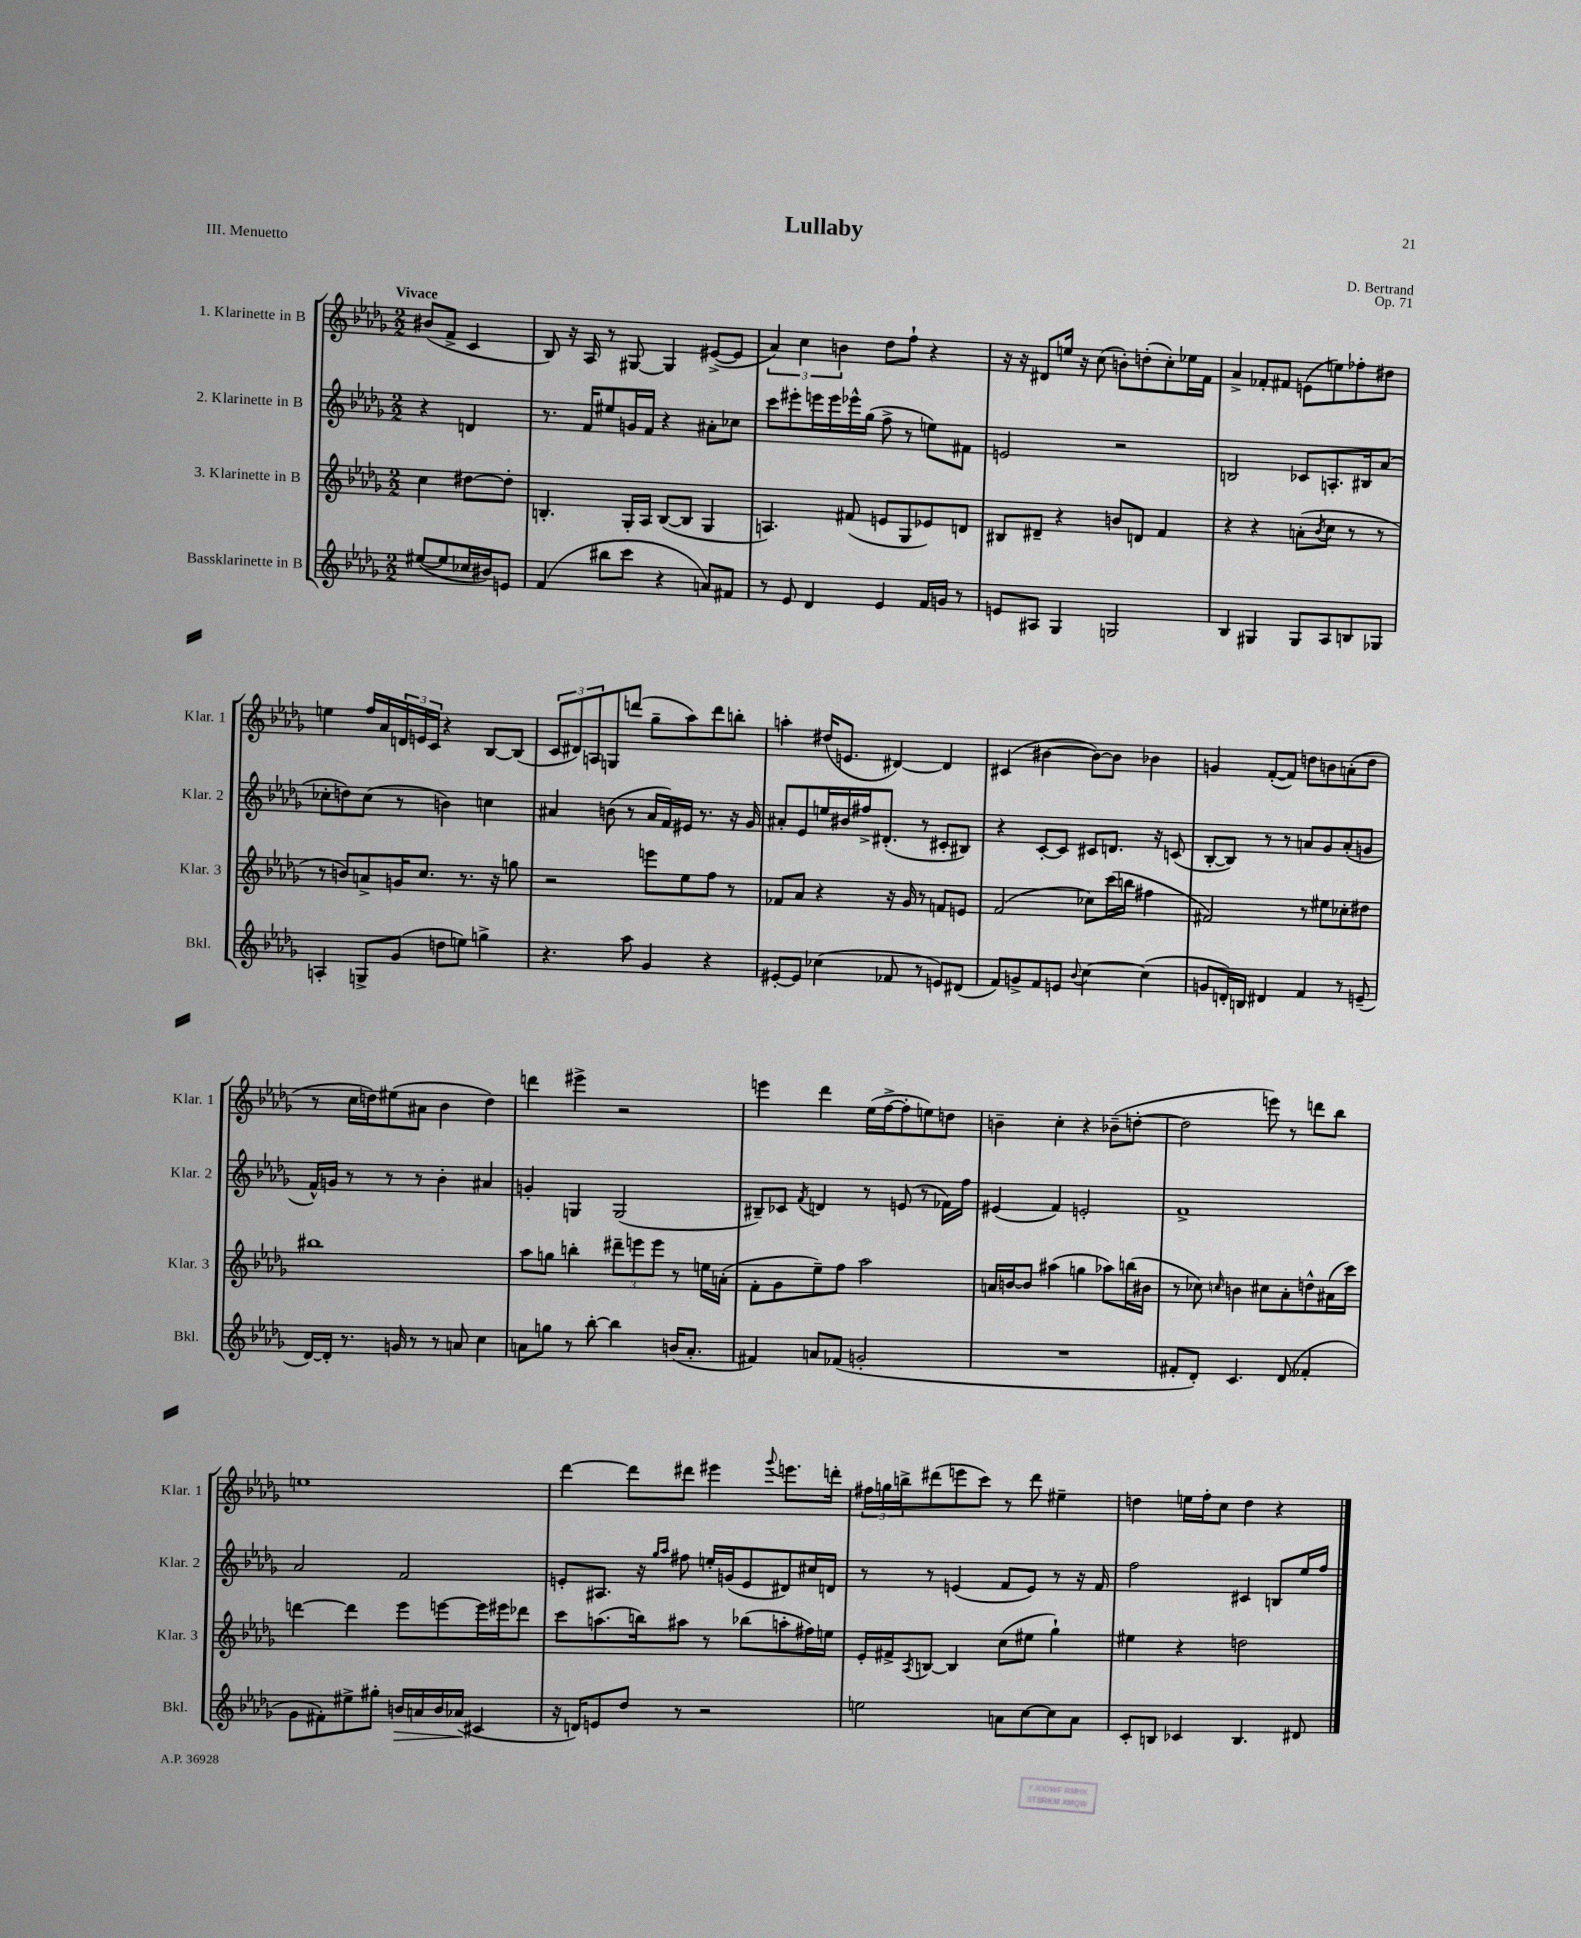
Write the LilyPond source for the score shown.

\header { title = "Lullaby" composer = "D. Bertrand" opus = "Op. 71" piece = "III. Menuetto" }
<<
\new StaffGroup <<
\new Staff = "s0" \with { instrumentName = "1. Klarinette in B" shortInstrumentName = "Klar. 1" } {
    \clef treble \key des \major \numericTimeSignature \time 2/2 \partial 2 \tempo "Vivace"
    bis'8( f'8-> c'4 |
    bes8) r16 aes16 r8 gis8~ gis4 eis'8~->( eis'8 |
    \tuplet 3/2 { aes'4) c''4 b'4 } des''8 f''8-! r4 |
    r16 r16 dis'8 e''16 r16 c''8( b'8-.) d''8-.( c''8-.) ees''16 f'16 |
    aes'4-> fes'8-. fis'8 e'8( e''8) fes''8-. dis''8 |
    e''4 f''16 aes'16 \tuplet 3/2 { d'16 e'16 c'16 } r4 bes8~ bes8( |
    \tuplet 3/2 { c'8 dis'8) a8 } g8 d'''8( ges''8-- aes''8) d'''8 b''8-. |
    a''4-. dis''16( e'8. dis'4~) dis'4 |
    cis'4( bis'4~ bis'8~) bis'8 bes'4 |
    g'4 f'8~-.( f'8) d''8 b'8 a'8-.( d''8 |
    r8 c''16 d''16) eis''8( ais'8 bes'4 d''4) |
    d'''4 eis'''4-> r2 |
    e'''4 des'''4 ees''16( f''16~-> f''8-. e''8) d''8 |
    b'4-- c''4-. r4 bes'8--( d''8~-. |
    d''2 e'''8) r8 d'''8 bes''8 |
    e''1 |
    des'''4~ des'''8 dis'''8 eis'''4 \appoggiatura { ges'''8 } e'''8. d'''16-. |
    \tuplet 3/2 { fis''16 g''16 b''16-> } dis'''8( e'''8 c'''8) r8 dis'''8 eis''4-- |
    d''4 e''16 f''16-. c''8 d''4 r4 \bar "|." |
}
\new Staff = "s1" \with { instrumentName = "2. Klarinette in B" shortInstrumentName = "Klar. 2" } {
    \clef treble \key des \major \numericTimeSignature \time 2/2 \partial 2
    r4 d'4 |
    r8. f'16 eis''8 g'16 f'16 r4 ais'8-. ces''8 |
    c'''8 eis'''8-. e'''16 e'''16 ees'''16-^ ges''16( f''8-> r8 e''8) fis'8 |
    e'2 r2 |
    b2 ces'8 a8.-. bis16 aes'8( |
    ces''8-. d''8) ces''8( r8 b'4) c''4 |
    ais'4 b'8( r8 ais'16 f'16) eis'16 r8. r16 ges'16 |
    ais'8-. ees'8 e''16 bis'16 fis''16-> dis'8.-.( r8 cis'8-. bis8) |
    r4 c'8~-. c'8 cis'8 d'8. r16 c'8( |
    bes8~-. bes8) r8 r8 a'8 ges'8 a'8-.( g'8 |
    f'16-^) g'16 r8 r8 r8 bes'4-. ais'4 |
    g'4-. g4 g2( |
    bis8--) ces'8 \acciaccatura { f'8 } d'4 r8 e'8( r8 fes'16) f''16 |
    eis'4( f'4) e'2-. |
    f'1-> |
    aes'2 f'2 |
    e'8-. ais8. r16 \grace { ges''16 aes''16 } fis''8 e''16-. g'16( e'8 dis'8) cis''16 d'16 |
    r8 r8 e'4( f'8 e'8) r8 r16 f'16 |
    f''2 cis'4 b8 ees''16 f''16 \bar "|." |
}
\new Staff = "s2" \with { instrumentName = "3. Klarinette in B" shortInstrumentName = "Klar. 3" } {
    \clef treble \key des \major \numericTimeSignature \time 2/2 \partial 2
    c''4 dis''8~ dis''8-. |
    b4.-. ges16-. aes16 b8~( b8 ges4 |
    a4.) fis'8( e'8 ges8 ees'8) d'8 |
    bis8 dis'8-- r4 b'8 d'8 f'4 |
    r4 r4 a'8-.( \acciaccatura { bes'8 } c''8 r8 r8 |
    r8 b'8) a'8-> g'16 c''8. r8. r16 g''8 |
    r2 e'''8 ees''8 f''8 r8 |
    fes'8 aes'8 r4 r16 ges'16 r8 f'8 e'8 |
    f'2( ces''8) c'''16( b''16 fis''4 |
    fis'2) r8 eis''8 ces''8-. dis''8 |
    bis''1 |
    aes''8 g''8 b''4-. \tuplet 3/2 { dis'''8-- e'''8 e'''8 } r8 e''16 a'16-.( |
    f'8-. ges'8 ees''8--) f''8 aes''2 |
    a'16 b'16~ b'8 ais''4( g''4 aes''8) b''16( bis'16 |
    r8 ces''8) \grace { c''16 } b'4 cis''8 aes'8-. d''8-^ ais'16( c'''16) |
    d'''4~ d'''4 ees'''8 e'''8~ e'''16 eis'''16 des'''8 |
    c'''8 a''8.( b''16) ais''8 r8 bes''8( a''8-. fis''16) e''16 |
    ees'16-. fis'16-> \acciaccatura { aes8 } b8~ b4 c''8( eis''8 ges''4-!) |
    eis''4 r4 d''2 \bar "|." |
}
\new Staff = "s3" \with { instrumentName = "Bassklarinette in B" shortInstrumentName = "Bkl." } {
    \clef treble \key des \major \numericTimeSignature \time 2/2 \partial 2
    eis''8~( eis''8 ces''16 bis'16) e'8 |
    f'4( bis''8 c'''8 r4 a'8) fis'8 |
    r8 ees'8 des'4 ees'4 f'16 g'16 r8 |
    e'8 ais8 ges4 g2 |
    bes4 gis4 gis8 aes8 b8 ges8 |
    a4-. g8-> ges'8( d''8 e''8) g''4-> |
    r4. aes''8 ges'4 r4 |
    eis'8~-. eis'8 ces''4( fes'8 r8 e'8) dis'8( |
    f'8) g'8-> f'8 e'8 \appoggiatura { bes'8 } c''4~ c''4( |
    g'8 d'16-.) b16 dis'4 f'4 r8 e'8--( |
    des'16~) des'16-. r8. g'16 r8 r8 a'8 c''4 |
    a'8 g''8 r8 bes''8~-. bes''4 b'16( a'8.-. |
    fis'4) a'8 fes'8( g'2-. |
    R1 |
    fis'8-. des'8-.) c'4. des'8( fes'4-. |
    ges'8 fis'8-.) eis''8-> gis''8-. b'16\> a'16 b'16 aes'16\!( cis'4 |
    r16 d'16) e'8 des''8 r8 r2 |
    e''2 a'8 c''8~ c''8 a'8 |
    c'8-. b8 ces'4 b4. dis'8 \bar "|." |
}
>>
>>
\layout { \context { \Score \remove "Bar_number_engraver" } }
